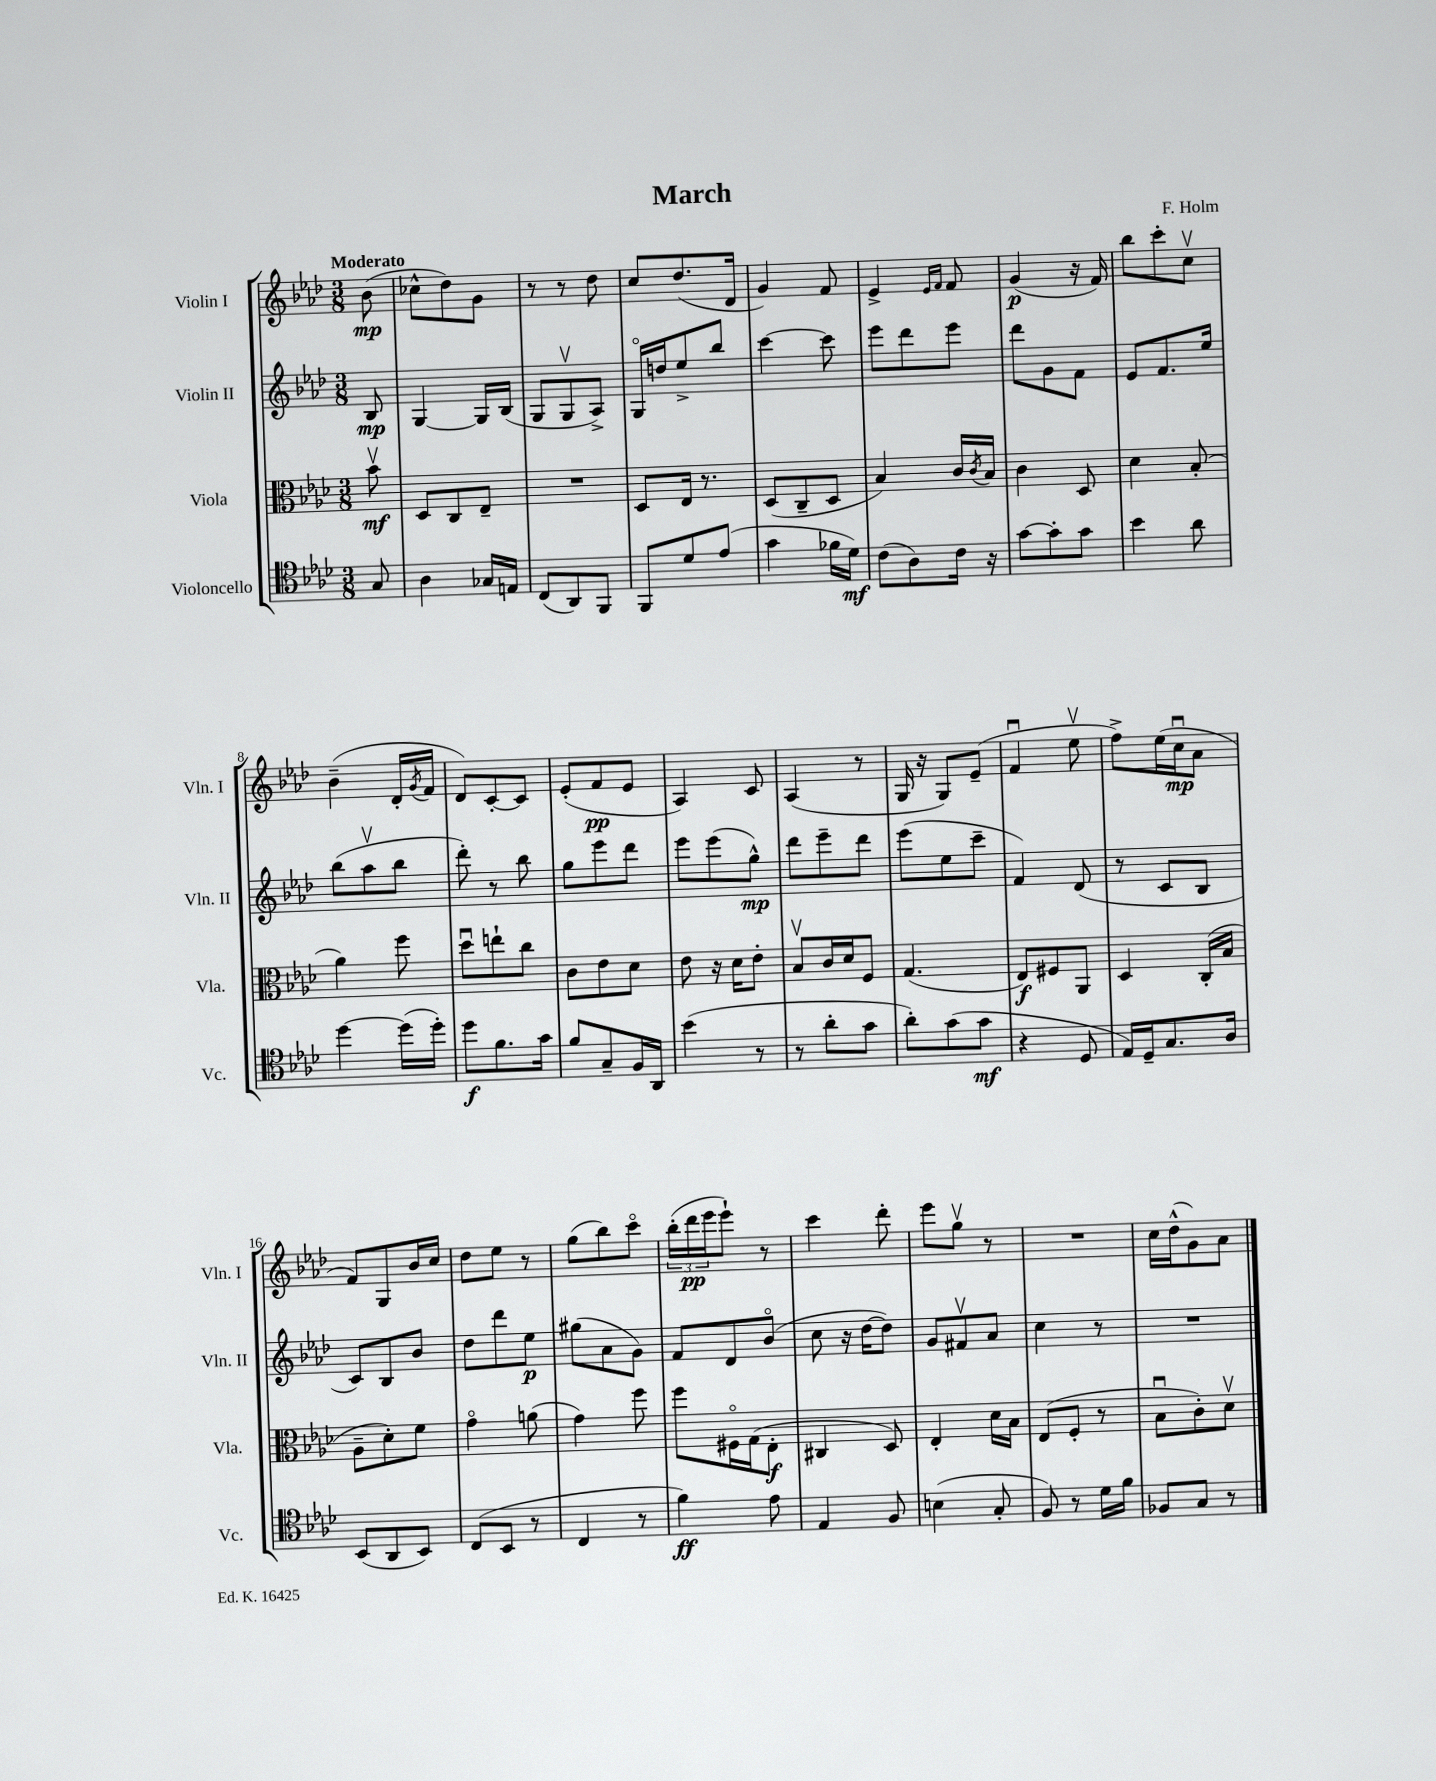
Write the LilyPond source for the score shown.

\header { title = "March" composer = "F. Holm" }
<<
\new StaffGroup <<
\new Staff = "s0" \with { instrumentName = "Violin I" shortInstrumentName = "Vln. I" } {
    \clef treble \key aes \major \numericTimeSignature \time 3/8 \partial 8 \tempo "Moderato"
    bes'8\mp( |
    ces''8-^ des''8) g'8 |
    r8 r8 des''8 |
    c''8 des''8.( des'16 |
    g'4) f'8 |
    ees'4-> \grace { ees'16 f'16 } f'8 |
    g'4\p( r16 f'16) |
    bes''8 c'''8-. c''8\upbow |
    bes'4--( des'16-. \acciaccatura { g'8 } f'16 |
    des'8) c'8~-. c'8 |
    ees'8-.( f'8\pp ees'8 |
    aes4) c'8 |
    aes4( r8 |
    g16 r16 g8) ees'8--( |
    f'4\downbow ees''8\upbow |
    f''8->) ees''16( c''16\downbow\mp aes'8 |
    f'8) g8 bes'16 c''16 |
    des''8 ees''8 r8 |
    g''8( bes''8) c'''8\flageolet |
    \tuplet 3/2 { bes''16-.( des'''16\pp ees'''16 } ees'''8-!) r8 |
    c'''4 des'''8-. |
    ees'''8 g''8\upbow r8 |
    R4. |
    c''16 des''16-^( g'8) aes'8 \bar "|." |
}
\new Staff = "s1" \with { instrumentName = "Violin II" shortInstrumentName = "Vln. II" } {
    \clef treble \key aes \major \numericTimeSignature \time 3/8 \partial 8
    bes8\mp |
    g4~ g16 bes16( |
    g8 g8\upbow aes8->) |
    g16\flageolet d''16 ees''8-> bes''8 |
    c'''4~ c'''8 |
    ees'''8 des'''8 ees'''8 |
    des'''8 g'8 f'8 |
    ees'8 f'8. ees''16 |
    bes''8( aes''8\upbow bes''8 |
    des'''8-.) r8 bes''8 |
    g''8 ees'''8 des'''8 |
    ees'''8 ees'''8( g''8-^\mp) |
    des'''8 ees'''8-- des'''8 |
    ees'''8( ees''8 c'''8-- |
    f'4) des'8( |
    r8 c'8 bes8 |
    c'8) bes8 bes'8 |
    des''8 des'''8 ees''8\p |
    gis''8( aes'8 g'8) |
    f'8 des'8 bes'8\flageolet( |
    c''8 r16 des''16~ des''8) |
    g'8 fis'8\upbow aes'8 |
    c''4 r8 |
    R4. \bar "|." |
}
\new Staff = "s2" \with { instrumentName = "Viola" shortInstrumentName = "Vla." } {
    \clef alto \key aes \major \numericTimeSignature \time 3/8 \partial 8
    bes'8\upbow\mf |
    des8 c8 ees8-- |
    R4. |
    des8 ees16 r8. |
    des8( c8-- des8 |
    bes4) c'16 \acciaccatura { c'8 } bes16 |
    c'4 des8 |
    des'4 bes8-.( |
    aes'4) f''8 |
    des''8\downbow e''8-! c''8 |
    c'8 ees'8 des'8 |
    ees'8 r16 des'16 ees'8-. |
    bes8\upbow c'16 des'16 f8 |
    g4.( |
    ees8\f) fis8 aes,8 |
    des4 c16-.( bes16 |
    aes8-- des'8-.) f'8 |
    g'4\flageolet a'8( |
    g'4) f''8 |
    f''8 fis16\flageolet g16( ees8-.\f |
    cis4 des8) |
    ees4-. des'16 bes16 |
    ees8( f8-. r8 |
    bes8\downbow c'8-.) des'8\upbow \bar "|." |
}
\new Staff = "s3" \with { instrumentName = "Violoncello" shortInstrumentName = "Vc." } {
    \clef tenor \key aes \major \numericTimeSignature \time 3/8 \partial 8
    g8 |
    aes4 ges16 e16 |
    c8( aes,8) f,8 |
    f,8 des'8 ees'8( |
    g'4 fes'16 des'16\mf) |
    c'8( aes8) c'16 r16 |
    g'8~ g'8-. g'8 |
    bes'4 aes'8 |
    des''4~ des''16( des''16-.) |
    des''8\f f'8. g'16 |
    f'8 g8-- f16 aes,16 |
    bes'4( r8 |
    r8 aes'8-. g'8 |
    aes'8-.) g'8( g'8\mf |
    r4 des8 |
    ees16) des16-- g8. aes16 |
    bes,8( aes,8 bes,8) |
    c8( bes,8 r8 |
    c4 r8 |
    f'4\ff) ees'8 |
    ees4 f8 |
    b4( g8-. |
    f8) r8 des'16 f'16 |
    fes8 g8 r8 \bar "|." |
}
>>
>>
